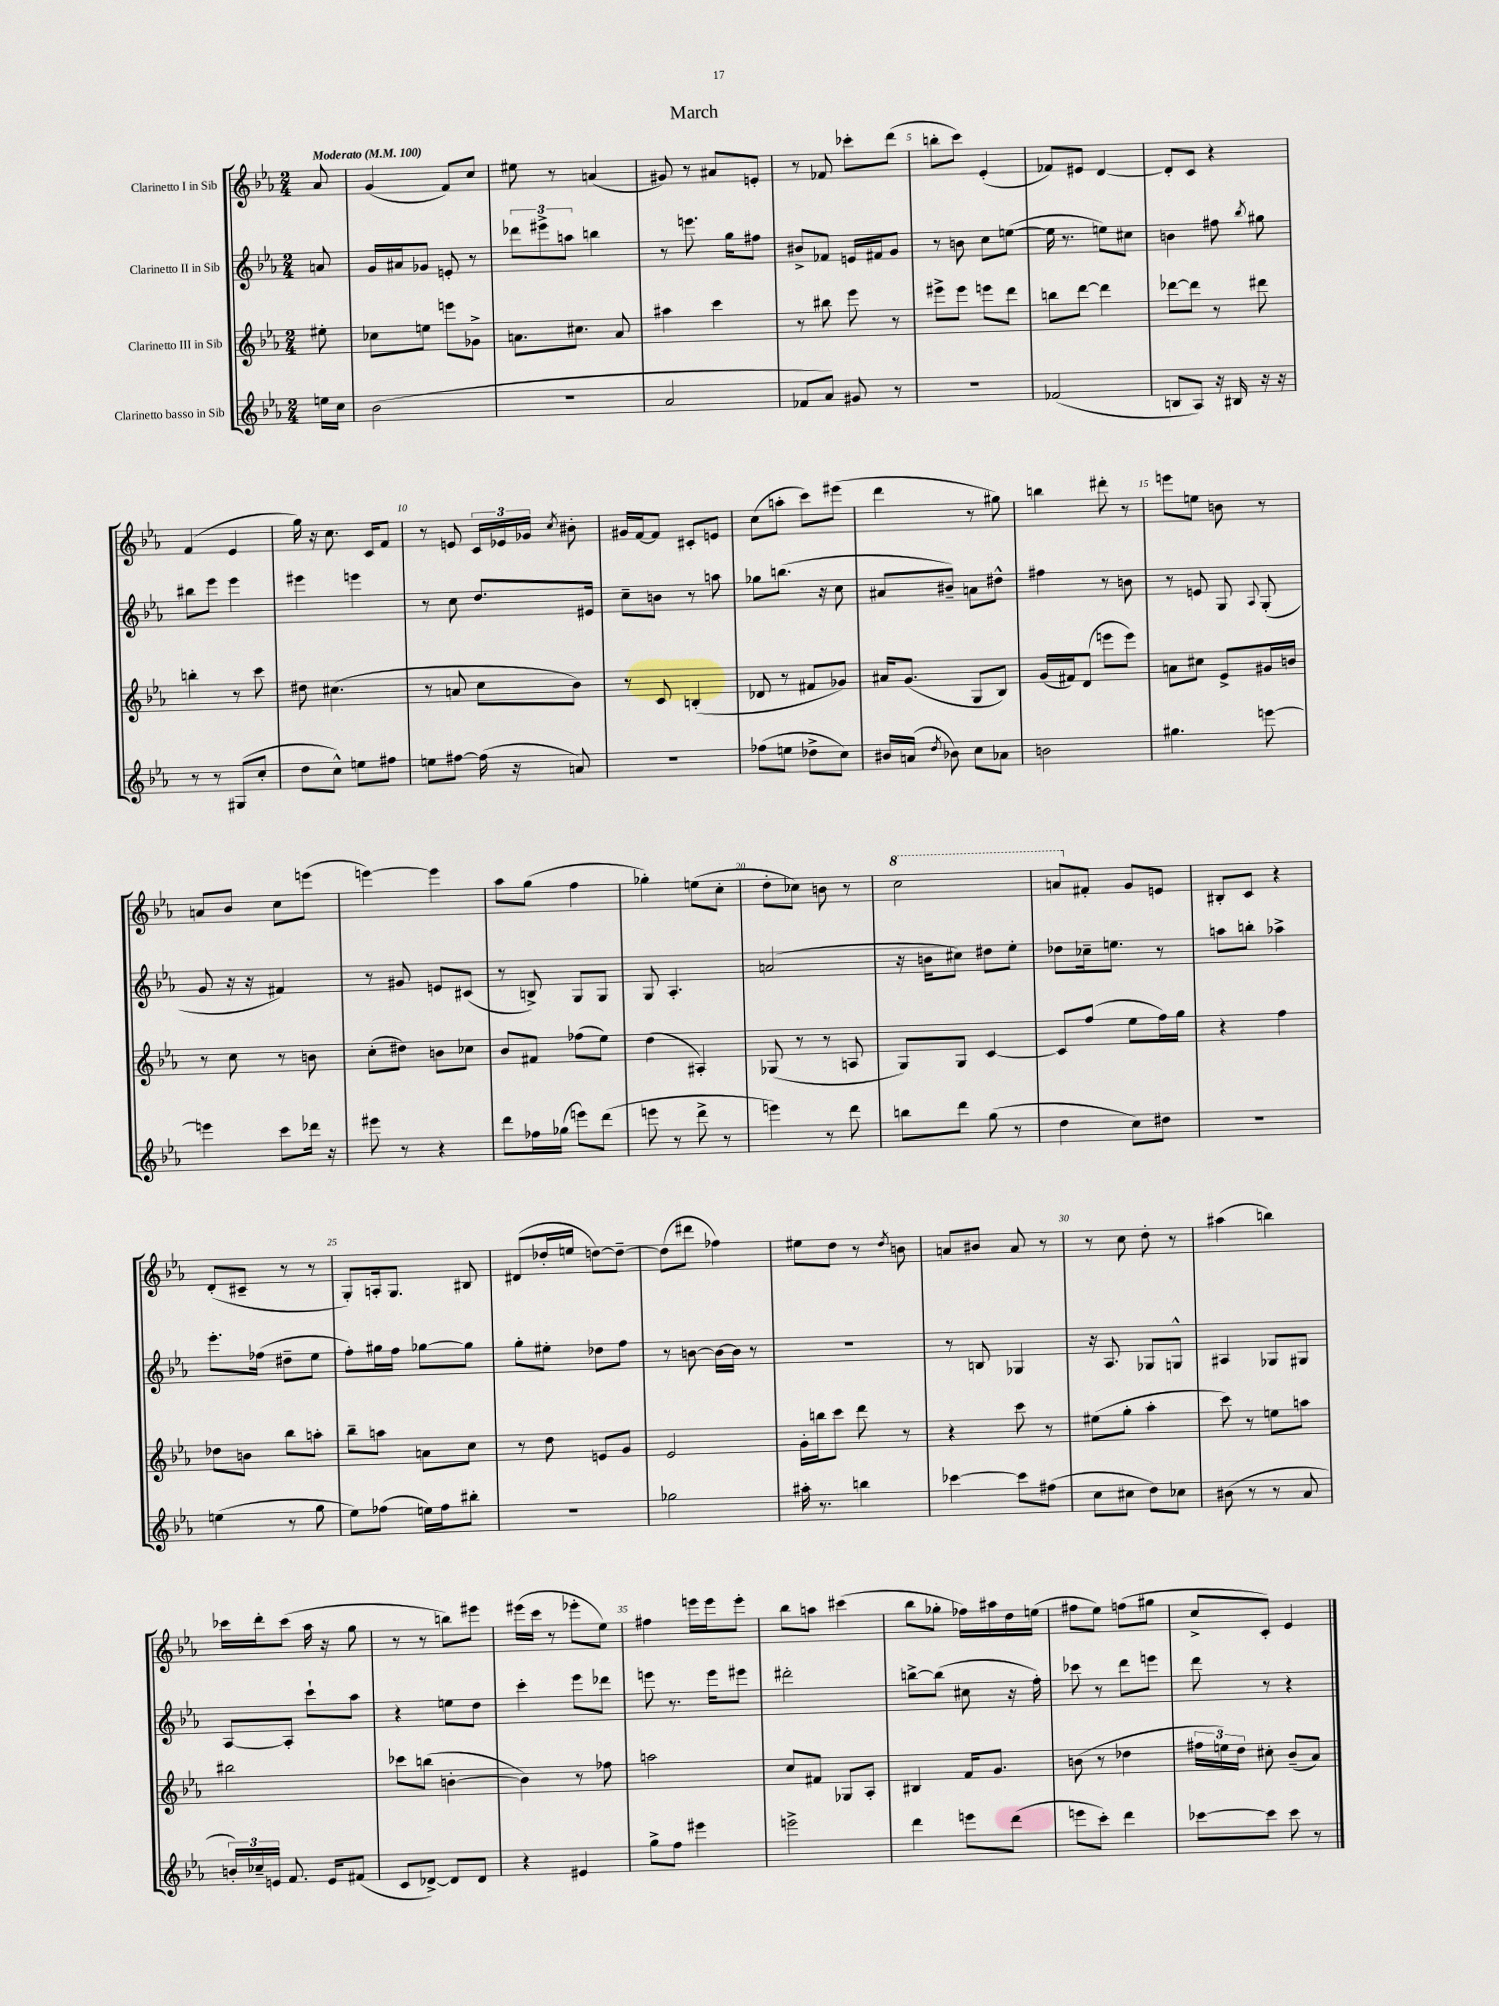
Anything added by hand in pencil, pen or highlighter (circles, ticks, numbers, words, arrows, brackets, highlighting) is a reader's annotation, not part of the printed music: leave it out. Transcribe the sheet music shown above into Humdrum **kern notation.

**kern	**kern	**kern	**kern
*part4	*part3	*part2	*part1
*staff4	*staff3	*staff2	*staff1
*I"Clarinetto basso in Sib	*I"Clarinetto III in Sib	*I"Clarinetto II in Sib	*I"Clarinetto I in Sib
*clefG2	*clefG2	*clefG2	*clefG2
*k[b-e-a-]	*k[b-e-a-]	*k[b-e-a-]	*k[b-e-a-]
*M2/4	*M2/4	*M2/4	*M2/4
*MM100	*MM100	*MM100	*MM100
=	=	=	=
!	!	!	!LO:TX:a:B:t=Moderato
16een\LL	8ee#X'\	8an/	8a-/
16cc\JJ	.	.	.
=1	=1	=1	=1
(2b-\	8cc-X\L	16g/LL	(4g/
.	.	16a#X/J	.
.	8een\J	8g-X/J	.
.	8eeen\L	8en'/	8f/L)
.	8g-X^\J	8r	8cc/J
=2	=2	=2	=2
2r	8.an\L	12ddd-X\L	8ee#X\
.	.	12eee#X^\	.
.	.	.	8r
.	.	12aan\J	.
.	8.cc#X\J	.	.
.	.	4bbn\	(4an/
.	8a/	.	.
=3	=3	=3	=3
2a-/	4aa#X\	8r	8g#X/)
.	.	8.eeen\	8r
.	4ccc\	.	8a#X/L
.	.	16gg\KL	.
.	.	8ff#X\J	8en'/J
=4	=4	=4	=4
8f-X/L	8r	8b#X^/L	8r
8a-/J)	8bb#X\	8f-X/J	8f-X/
8g#X/	8eee-\	16en/LL	8ccc-X'\L
.	.	16f#X/J	.
8r	8r	8g/J	(8ddd\J
=5	=5	=5	=5
2r	8eee#X^\L	8r	8bbn'\L
.	8eee#\J	8bn\	8ccc\J)
.	8eeen\L	8cc\L	(4e-'/
.	8ddd\J	([8een\J	.
=6	=6	=6	=6
(2f-X/	8bbn\L	16ee\]	8f-X/L)
.	.	8.r	.
.	[8ddd\J	.	8e#X/J
.	4ddd\]	8een\L)	[4d/
.	.	8cc#X\J	.
=7	=7	=7	=7
8Bn/L	[8ddd-X\L	4bn\	8d'/L]
8A-/J)	8ddd-\J]	.	8c/J
16r	8r	8ff#X\	4r
16B#X/	.	.	.
.	.	8qbb-/	.
16r	8ddd#X\	8gg#X\	.
16r	.	.	.
!!LO:LB:g=z
=8	=8	=8	=8
8r	4bbn'\	8bb#X\L	(4f/
8r	.	8eee-\J	.
(8G#X/L	8r	4eee-\	4e-/
8cc'/J	8ccc\	.	.
=9	=9	=9	=9
8dd\L	8dd#X\	4eee#X\	16gg\)
.	.	.	16r
8cc^^\J)	(4.cc#X\	.	8.cc\
8een\L	.	4eeen\	.
.	.	.	16c/KL
8ff#X\J	.	.	8f/J
=10	=10	=10	=10
8een\L	8r	8r	8r
[8ff#X\J	8an/	8cc\	8en/
(16ff#\]	8cc\L	8.dd/L	24c/LL
.	.	.	24e-X/
16r	.	.	.
.	.	.	24g-X/JJ
.	.	.	8qcc/
8an/)	8b-\J)	.	8b#X'\
.	.	16e#X/Jk	.
=11	=11	=11	=11
2r	8r	8cc~\L	16g#X/LL
.	.	.	[16f/J
.	8c/	8bn\J	8f/J]
.	(4Bn'/	8r	8c#X'/L
.	.	8aan\	8en/J
=12	=12	=12	=12
(8ff-X\L	8d-X/	8gg-X\L	(8cc\L
8een\J	8r	(8.bbn\J	8aan'\J
8dd-X^\L	8f#X/L	.	8ccc\L)
.	.	16r	.
8cc\J)	8g-X/J)	8cc\	(8eee#X\J
=13	=13	=13	=13
16b#X/LL	16a#X/KL	8a#X/L	4ddd\
(16an/JJ	(8.g/J	.	.
8qdd/	.	.	.
8b-X\)	.	8b#X~/J)	.
8cc\L	8G/L	8an\L	8r
8a-X\J	8B-/J)	8dd#X^^\J	8gg#X\)
=14	=14	=14	=14
2bn\	(16g/LL	4ff#X\	4bbn\
.	16f#X/J)	.	.
.	(8d/J	.	.
.	8eeen\L	8r	8ddd#X'\
.	8eee\J)	8bn\	8r
=15	=15	=15	=15
4.gg#X\	8an\L	8r	8eeen\L
.	8cc#X\J	8en/	8een\J
.	8e-^/L	8G/	8bn\
.	.	8qqA-/	.
[8eeen\	16g#X/L	(8G'/	8r
.	16bn/JJ	.	.
!!LO:LB:g=z
=16	=16	=16	=16
4eeen\]	8r	8g/	8an/L
.	8cc\	16r	8b-/J
.	.	16r	.
8ccc\L	8r	4f#X/)	8cc\L
16ddd-X\Jk	8bn\	.	(8eeen\J
16r	.	.	.
=17	=17	=17	=17
8eee#X\	(8cc'\L	8r	[4eeen\)
8r	8dd#X\J)	8g#X/	.
4r	8bn\L	8en/L	4eee\]
.	8cc-X\J	(8c#X/J	.
=18	=18	=18	=18
8ddd\L	8b-/L	8r	8aa-\L
16ff-X\L	8f#X/J	8Bn^/)	(8gg\J
(16gg-X\JJ	.	.	.
8eeen\L)	(8ff-X\L	8G/L	4ff\
(8ddd\J	8ee-\J)	8G/J	.
=19	=19	=19	=19
8eeen\	(4dd\	8G/	4gg-X'\)
8r	.	4.A-'/	.
8ddd^\	4A#X'/)	.	(8een\L
8r	.	.	8cc'\J
=20	=20	=20	=20
4eeen\)	(8G-X/	(2an/	8dd'\L
.	8r	.	8cc-X\J)
8r	8r	.	8bn\
8ddd\	8An/	.	8r
=21	=21	=21	=21
*	*	*	*8va
8bbn\L	8G/L)	16r	2ccc\
.	.	16bn\KL	.
8ddd\J	8G/J	8cc#X\J)	.
(8gg\	[4c/	8dd#X\L	.
8r	.	8ee-'\J	.
=22	=22	=22	=22
4dd\	8c/L]	8dd-X\L	8aan/L
*	*	*	*X8va
.	(8ff/J	16cc-X~\k	8f#X'/J
.	.	8.een\J	.
8cc\L)	8ee-\L	.	8g/L
8dd#X\J	16ff\L)	8r	8en/J
.	16gg\JJ	.	.
=23	=23	=23	=23
2r	4r	8aan\L	8B#X'/L
.	.	8bbn'\J	8c/J
.	4ff\	4aa-X^\	4r
!!LO:LB:g=z
=24	=24	=24	=24
(4een\	8dd-X\L	8.eee-'\L	(8d'/L
.	8bn\J	.	8c#X~/J
.	.	(16ff-X\Jk	.
8r	8bb-\L	8dd#X~\L	8r
8gg\	8aan'\J	8ee-\J	8r
=25	=25	=25	=25
8ee-\L)	8bb-~\L	8ff'\L)	8G'/L)
(8ff-X\J	8aan\J	16gg#X\L	16An'/k
.	.	16ff\JJ	8.G/J
16een\LL)	8an\L	[8gg-X\L	.
16ff-\J	.	.	.
8bb#X'\J	8cc\J	8gg-\J]	8B#X/
=26	=26	=26	=26
2r	8r	8gg'\L	(8d#X/L
.	8dd\	8ee#X'\J	16dd-X'/L
.	.	.	16een/JJ
.	8en/L	8dd-X\L	[8ddn\L)
.	8g/J	8ff\J	8dd~\J_
=27	=27	=27	=27
2gg-X\	2e-/	8r	(8dd\L]
.	.	[8bn\	8ddd#X\J
.	.	16b\LL_	4ff-X\)
.	.	16b\JJ]	.
.	.	8r	.
=28	=28	=28	=28
16aa#X'\	16g'\LL	2r	8ee#X\L
8.r	16bbn\J	.	.
.	8ccc\J	.	8dd\J
4bbn\	8ddd\	.	8r
.	.	.	8qdd/
.	8r	.	8bn\
=29	=29	=29	=29
[4ccc-X\	4r	8r	8an/L
.	.	8Bn/	8b#X/J
8ccc-\L]	8ccc\	4G-X/	8a/
(8ff#X\J	8r	.	8r
=30	=30	=30	=30
8cc\L	(8ee#X\L	16r	8r
.	.	8.A-/	.
8cc#X\J	8gg'\J	.	8cc\
8dd\L)	4aa-'\	8G-X/L	8dd'\
8cc-X\J	.	8Gn^^/J	8r
=31	=31	=31	=31
(8b#X\	8ccc\)	4A#X/	(4aa#X\
8r	8r	.	.
8r	8een\L	8G-X/L	4bbn\)
8a-/	8aan\J	8G#X/J	.
!!LO:LB:g=z
=32	=32	=32	=32
24bn'/LL)	2bb#X\	[8A-/L	16ccc-X\LL
24cc-X~/	.	.	.
.	.	.	16ddd'\J
24en/JJ	.	.	.
8.f/	.	8A-'/J]	(8ccc-\J
.	.	8ccc`\L	16aa-\
16e/KL	.	.	16r
(8f#X/J	.	8aa-\J	8gg\
=33	=33	=33	=33
8c/L	8ccc-X\L	4r	8r
[8d-X^/J)	(8bbn\J	.	8r
8d-/L]	[4bn'\	8een\L	8bbn\L)
8d-/J	.	8dd\J	8eee#X\J
=34	=34	=34	=34
4r	4b\])	4ccc'\	(16eee#X\LL
.	.	.	16ccc\JJ
.	.	.	8r
4e#X/	8r	8eee-\L	8eee-X'\L
.	8ff-X\	8ddd-X\J	8ee-\J)
=35	=35	=35	=35
8gg^\L	2aan\	8eeen\	4ff#X\
8ff\J	.	8.r	.
4eee#X\	.	.	16eeen\LL
.	.	16eee\KL	16eee\J
.	.	8eee#X\J	8eee'\J
=36	=36	=36	=36
2eeen^\	8cc/L	2ddd#X'\	8bb-\L
.	8f#X/J	.	8aan\J
.	8G-X/L	.	(4ccc#X\
.	8A-'/J	.	.
=37	=37	=37	=37
4ddd\	4B#X/	[8bbn^\L	8bb-\L
.	.	(8bb\J]	8gg-X'\J
8eeen\L	16f/KL	8cc#X\	16ff-X\LL)
.	8.g/J	.	16aa#X\
(8ddd\J	.	16r	16dd\
.	.	16ff'\)	(16een\JJ
=38	=38	=38	=38
8eeen\L	(8bn\	8ccc-X\	8ff#X\L
8ccc'\J)	8r	8r	8ee-\J)
4ddd\	4dd-X\	8ddd\L	(8ffn\L
.	.	8eeen\J	8gg#X\J
=39	=39	=39	=39
[8ccc-X\L	24ff#X\LL	8ddd\	8cc^/L
.	24een\)	.	.
.	24dd\JJ	.	.
8ccc-\J]	8cc#X'\	8r	8c'/J)
8ccc-\	(8b-~/L	4r	4e-/
8r	8a-/J)	.	.
==	==	==	==
*-	*-	*-	*-
